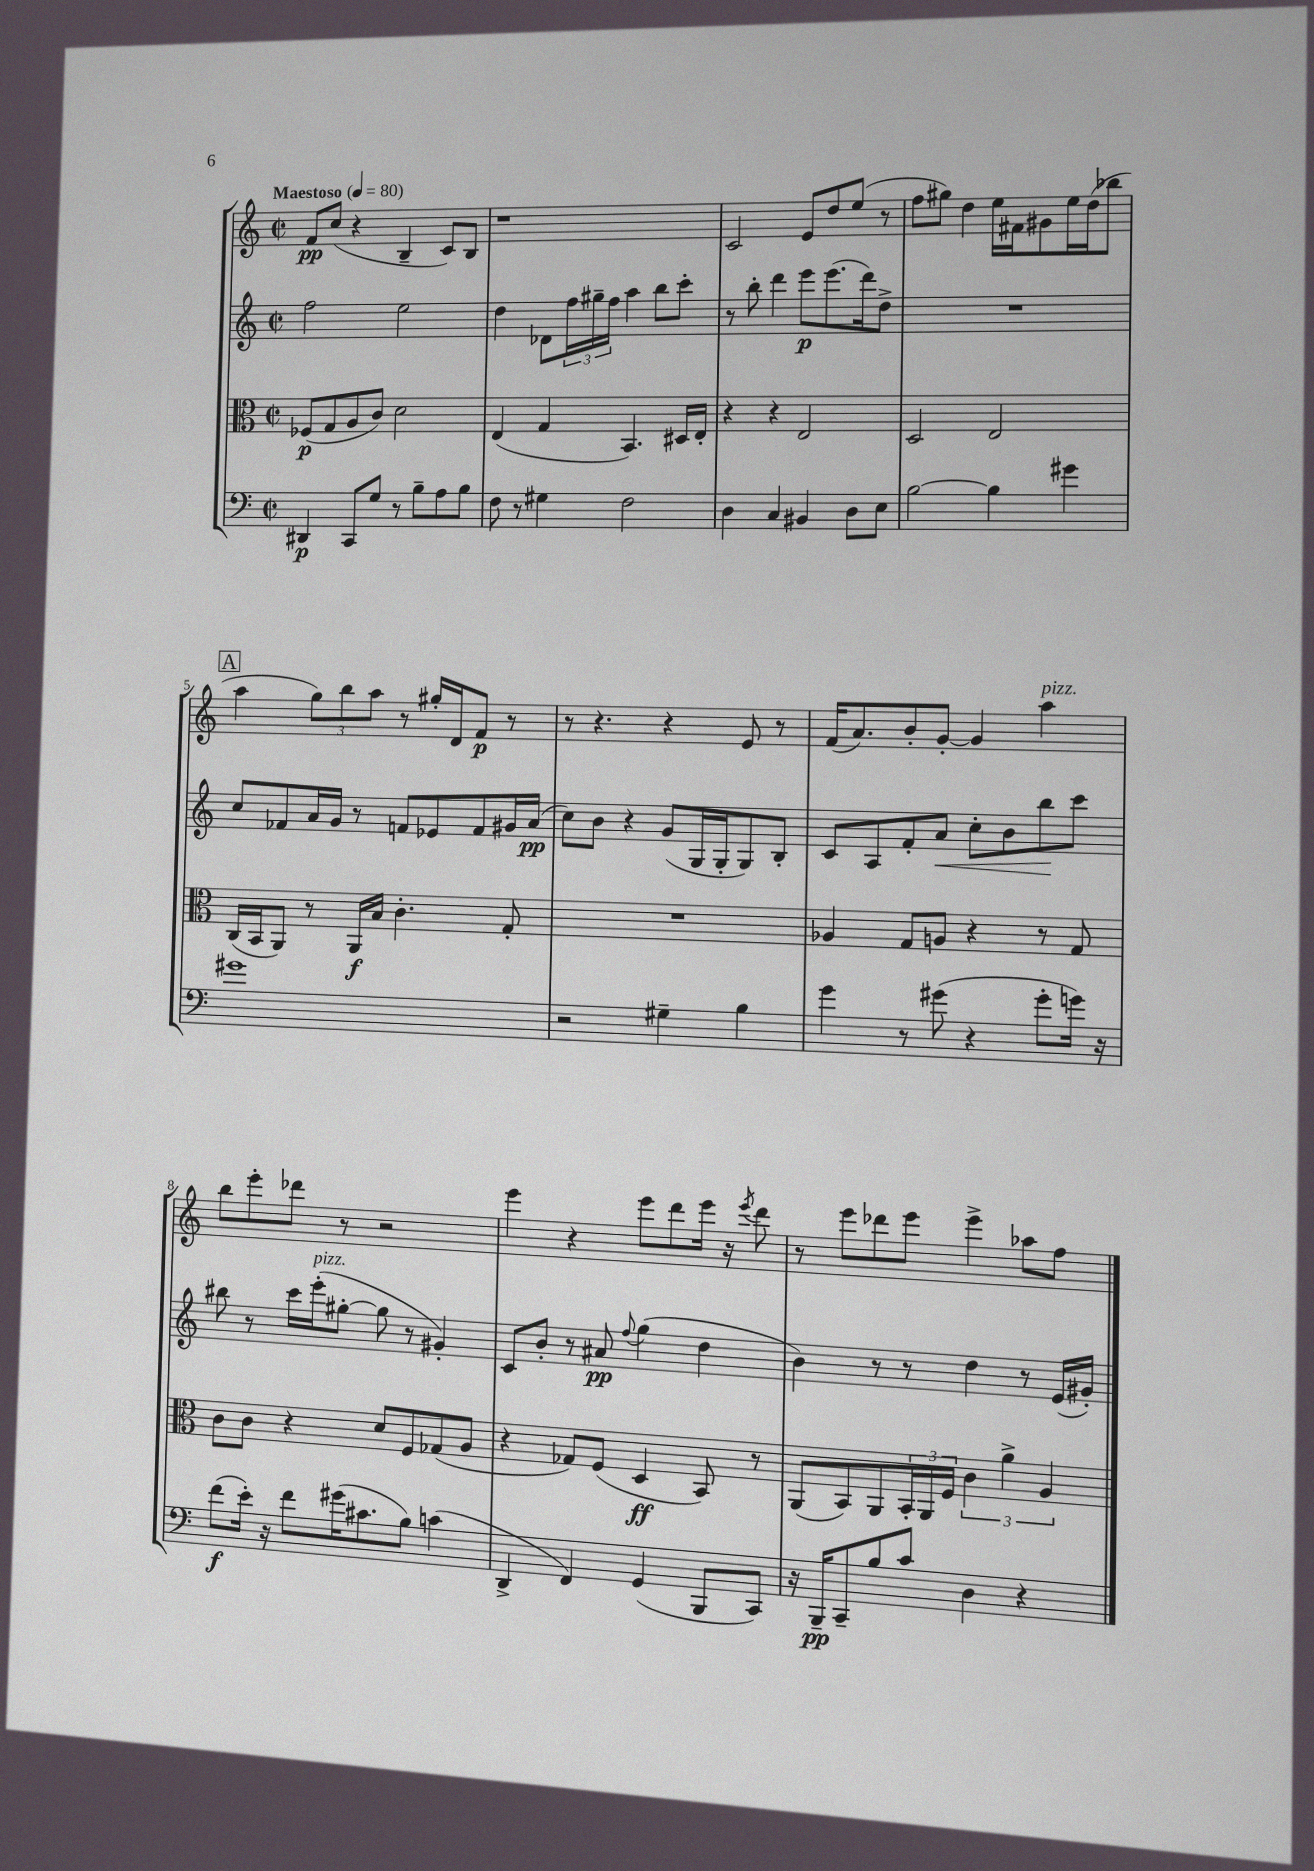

**kern	**kern	**kern	**kern
*staff4	*staff3	*staff2	*staff1
*clefF4	*clefC3	*clefG2	*clefG2
*k[]	*k[]	*k[]	*k[]
*M2/2	*M2/2	*M2/2	*M2/2
*met(c|)	*met(c|)	*met(c|)	*met(c|)
*MM80	*MM80	*MM80	*MM80
4DD#	(8F-	2ff	8f
.	8G	.	(8cc
8CC	8A	.	4r
8G	8c)	.	.
8r	2d	2ee	4B~
8B~	.	.	.
8A	.	.	8c)
8B	.	.	8B
=	=	=	=
8F	(4E	4dd	1r
8r	.	.	.
4G#	4G	8d-	.
.	.	24ff	.
.	.	24gg#~	.
.	.	24ff	.
2F	4.BB)	4aa	.
.	.	8bb	.
.	16D#	8ccc'	.
.	16E'	.	.
=	=	=	=
4D	4r	8r	2c
.	.	8bb'	.
4C	4r	4ddd	.
4BB#	2E	8eee	8e
.	.	(8.eee	8dd
8D	.	.	(8ee
.	.	16ddd)	.
8E	.	8dd^	8r
=	=	=	=
[2B	2D	1r	8ff
.	.	.	8gg#)
.	.	.	4dd
4B]	2E	.	16ee
.	.	.	16f#
.	.	.	8g#
4g#	.	.	16ee
.	.	.	(16dd
.	.	.	8bb-
=	=	=	=
1g#	(16C	8cc	4aa
.	16BB	.	.
.	8AA)	8f-	.
.	8r	16a	12gg)
.	.	16g	.
.	.	.	12bb
.	16AA	8r	.
.	.	.	12aa
.	16B	.	.
.	4.c'	8f	8r
.	.	8e-	16gg#'
.	.	.	16d
.	.	8f	8f
.	8G'	16g#	8r
.	.	(16a	.
=	=	=	=
2r	1r	8cc)	8r
.	.	8b	4.r
.	.	4r	.
4G#~	.	(8g	4r
.	.	16G	.
.	.	16G'	.
4B	.	8G)	8e
.	.	8B'	8r
=	=	=	=
4g	4A-	8c	(16f
.	.	.	8.a)
.	.	8A	.
8r	8G	8f'	8b'
(8g#	8A	8a	[8g'
4r	4r	8cc'	4g]
.	.	8b	.
8g#'	8r	8bb	4aa
16g)	8G	8ccc	.
16r	.	.	.
=	=	=	=
(8f	8c	8bb#	8bb
16e')	8c	8r	8eee'
16r	.	.	.
8f	4r	16ccc	8ddd-
.	.	(16eee'	.
(16g#	.	[8gg#'	8r
8.c#	.	.	.
.	8d	8gg#]	2r
8B)	8F	8r	.
(4c	(8G-	4g#')	.
.	8A	.	.
=	=	=	=
4DD^	4r	8c	4eee
.	.	8b'	.
4FF)	8G-)	8r	4r
.	(8F	8a#	.
.	.	8qqff	.
(4GG	4D	(4gg	8eee
.	.	.	8ddd
8BBB	8BB)	4dd	16eee
.	.	.	16r
.	.	.	8qeee
8CC)	8r	.	8ddd
=	=	=	=
16r	(8AA	4b)	8r
16BBB~	.	.	.
8CC~	8BB)	.	8eee
8B	8AA	8r	8ddd-
8c	24BB'	8r	8eee
.	24AA	.	.
.	24F	.	.
4D	6c	4dd	4eee^
.	6a^	.	.
4r	.	8r	8aa-
.	6A	.	.
.	.	(16e	8ff
.	.	16g#')	.
==	==	==	==
*-	*-	*-	*-
